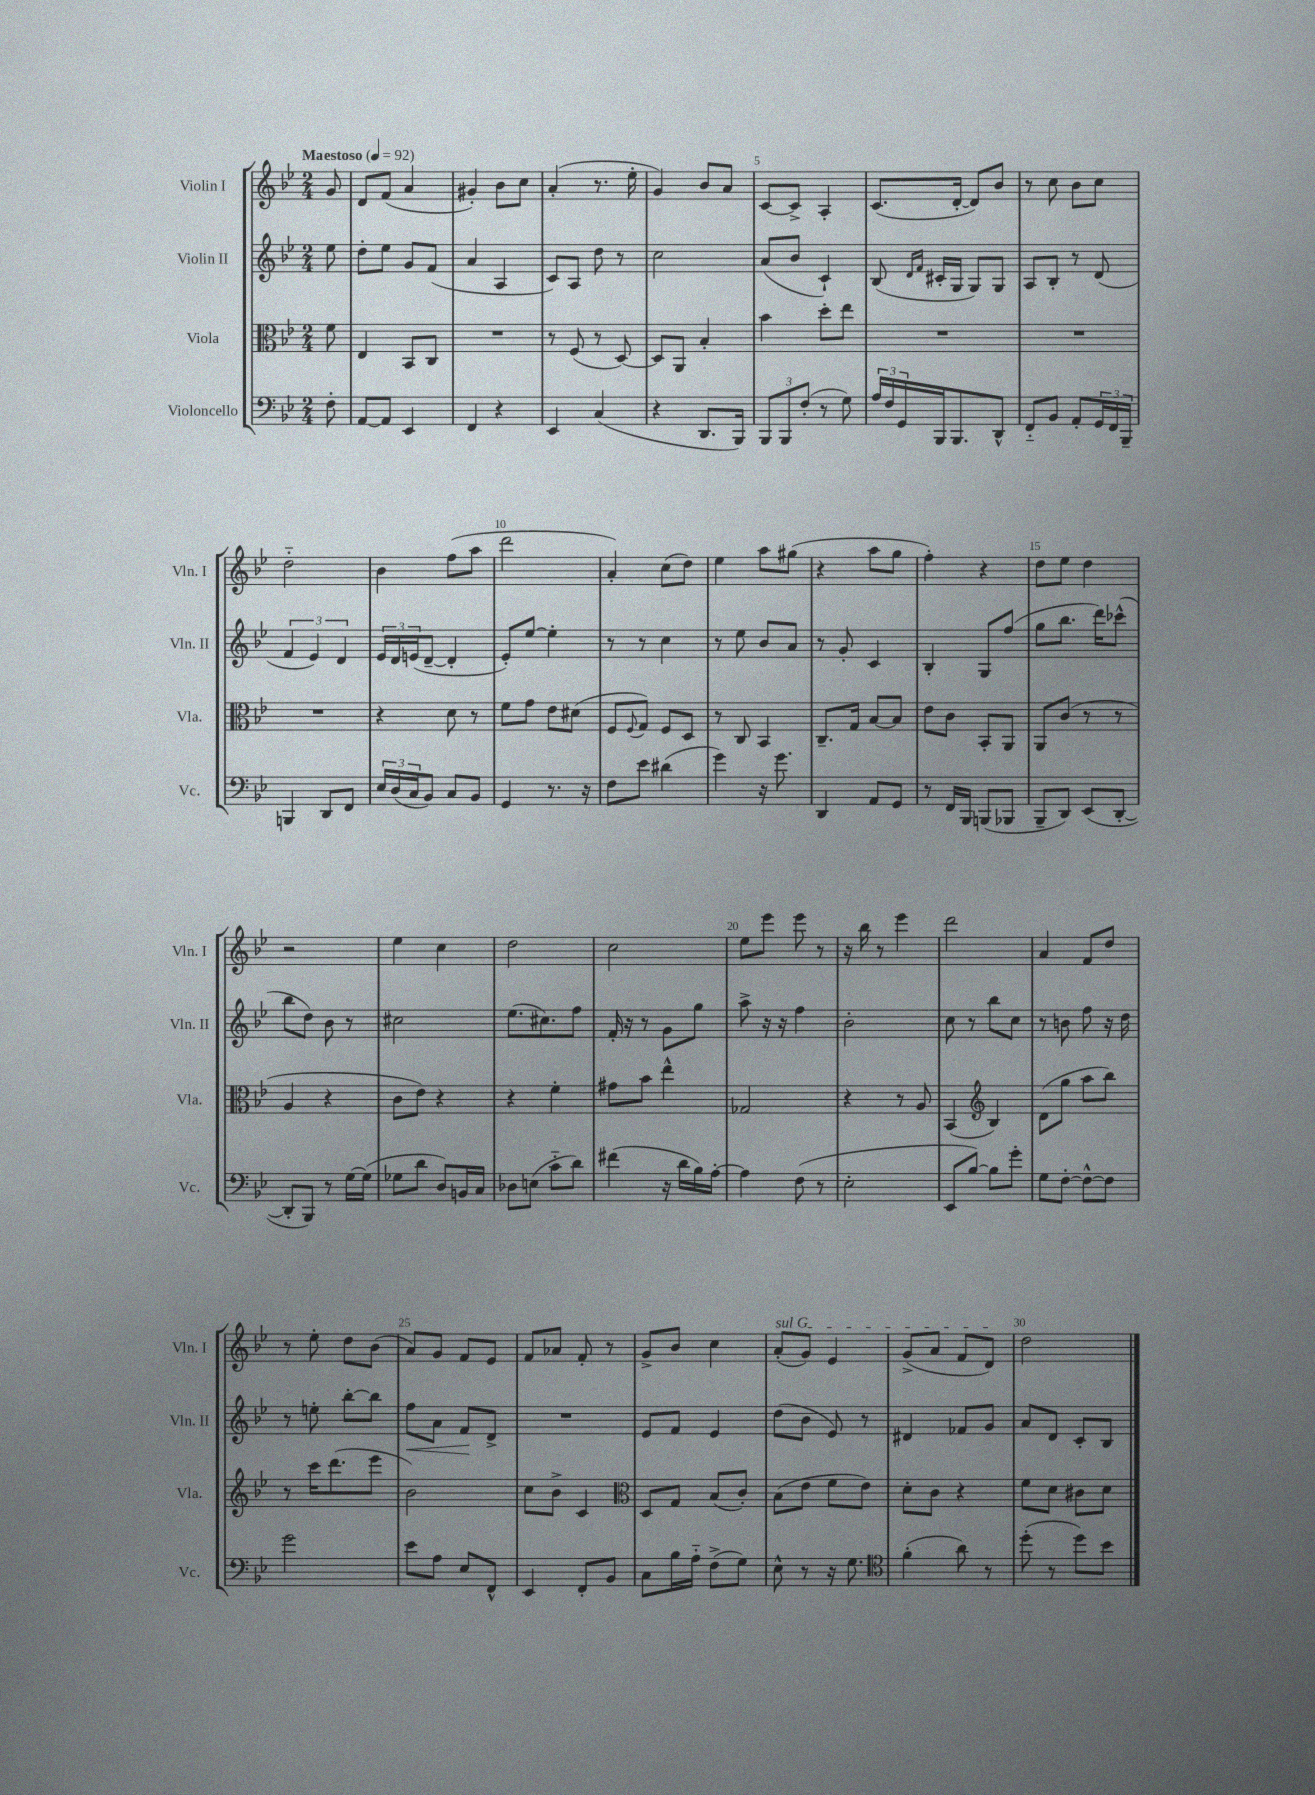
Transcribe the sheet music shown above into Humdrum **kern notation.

**kern	**kern	**kern	**dynam	**kern
*part4	*part3	*part2	*part2	*part1
*staff4	*staff3	*staff2	*staff2	*staff1
*I"Violoncello	*I"Viola	*I"Violin II	*	*I"Violin I
*I'Vc.	*I'Vla.	*I'Vln. II	*	*I'Vln. I
*clefF4	*clefC3	*clefG2	*	*clefG2
*k[b-e-]	*k[b-e-]	*k[b-e-]	*	*k[b-e-]
*M2/4	*M2/4	*M2/4	*	*M2/4
*MM92	*MM92	*MM92	*	*MM92
=	=	=	=	=
!	!	!	!	!LO:TX:a:B:t=Maestoso
8F'\	8f\	8ee-\	.	8g/
=1	=1	=1	=1	=1
[8AA/L	4E-/	8dd'\L	.	8d/L
8AA/J]	.	8ee-\J	.	(8f/J
4EE-/	8BB-/L	8g/L	.	4a/
.	8C/J	(8f/J	.	.
=2	=2	=2	=2	=2
4FF/	2r	4a/	.	4g#X'/)
4r	.	4A/	.	8b-\L
.	.	.	.	8cc\J
=3	=3	=3	=3	=3
4EE-/	8r	8c/L)	.	(4a'/
.	(8F/	8A/J	.	.
(4C/	8r	8dd\	.	8.r
.	[8D/)	8r	.	.
.	.	.	.	16ee-'\
=4	=4	=4	=4	=4
4r	8D/L]	2cc\	.	4g/)
.	8AA/J	.	.	.
8.DD/L	4B-'/	.	.	8b-/L
.	.	.	.	8a/J
16BBB-/Jk)	.	.	.	.
=5	=5	=5	=5	=5
12BBB-/L	4b-\	(8a/L	.	[8c/L
12BBB-/	.	.	.	.
.	.	8b-/J	.	8c^/J]
(12F'/J	.	.	.	.
8r	8dd'\L	4c`/)	.	4A'/
8G\)	8ee-\J	.	.	.
=6	=6	=6	=6	=6
24A/LL	2r	(8B-/	.	(8.c/L
24F/	.	.	.	.
24GG/	.	.	.	.
.	.	16qqd/LL	.	.
.	.	16qqf/JJ	.	.
16BBB-/J	.	16c#X'/LL	.	.
8.BBB-/	.	16G/JJ	.	[16d'/Jk
.	.	8G/L)	.	8d/L])
8DD^^/J	.	8G/J	.	8b-/J
=7	=7	=7	=7	=7
8FF/L	2r	8A/L	.	8r
8BB-/J	.	8B-'/J	.	8cc\
8AA'/L	.	8r	.	8b-\L
24GG/L	.	(8d/	.	8cc\J
24FF/	.	.	.	.
24BBB-~/JJ	.	.	.	.
!!LO:LB:g=z
=8	=8	=8	=8	=8
4BBBn/	2r	6f/	.	2dd\
.	.	6e-/)	.	.
8DD/L	.	.	.	.
.	.	6d/	.	.
8FF/J	.	.	.	.
=9	=9	=9	=9	=9
24E-/LL	4r	24e-/LL	.	4b-\
(24D/	.	24d/	.	.
24C/J	.	(24en/J	.	.
8BB-/J)	.	[8d~/J	.	.
8C/L	8d\	4d'/]	.	(8ff\L
8BB-/J	8r	.	.	8aa\J
=10	=10	=10	=10	=10
4GG/	8f\L	8e-'/L)	.	2ddd\
.	8g\J	[8ee-/J	.	.
8.r	8e-\L	4ee-'\]	.	.
.	(8d#X\J	.	.	.
16r	.	.	.	.
=11	=11	=11	=11	=11
8F\L	8F/L	8r	.	4a'/)
.	8qqF/	.	.	.
8e-\J	8G/J)	8r	.	.
(4d#X\	8F/L	4cc\	.	(8cc\L
.	8D/J	.	.	8dd\J)
=12	=12	=12	=12	=12
4g\)	8r	8r	.	4ee-\
.	8C/	8ee-\	.	.
16r	4BB-/	8b-/L	.	8aa\L
8.g\	.	.	.	.
.	.	8a/J	.	(8gg#X\J
=13	=13	=13	=13	=13
4DD/	8.C~/L	8r	.	4r
.	.	8g'/	.	.
.	16G/Jk	.	.	.
8AA/L	[8B-/L	4c/	.	8aa\L
8GG/J	8B-/J]	.	.	8gg\J
=14	=14	=14	=14	=14
8r	8e-\L	4B-'/	.	4ff'\)
16FF/LL	8c\J	.	.	.
16BBB-/JJ	.	.	.	.
(8BBBn/L	8BB-'/L	8G/L	.	4r
8BBB-X/J	8AA/J	(8ff/J	.	.
=15	=15	=15	=15	=15
8BBB-~/L	8AA/L	8gg\L	.	8dd\L
8DD/J)	(8c/J	8.bb-\J	.	8ee-\J
(8EE-/L	8r	.	.	4dd\
.	.	16ddd\KL)	.	.
[8DD'/J	8r	(8ccc-X^^\J	.	.
!!LO:LB:g=z
=16	=16	=16	=16	=16
8DD'/L]	4A/	8bb-\L	.	2r
8BBB-/J)	.	8dd\J)	.	.
8r	4r	8b-\	.	.
[16G\LL	.	8r	.	.
(16G\JJ]	.	.	.	.
=17	=17	=17	=17	=17
8G-X\L	8c\L	2cc#X\	.	4ee-\
8d\J	8e-\J)	.	.	.
8D/L)	4r	.	.	4cc\
16BBn/L	.	.	.	.
16C/JJ	.	.	.	.
=18	=18	=18	=18	=18
8D-X\L	4r	(8.ee-\L	.	2dd\
(8En\J	.	.	.	.
.	.	8.cc#X\)	.	.
8c\L	4f'\	.	.	.
8d\J)	.	8ff\J	.	.
=19	=19	=19	=19	=19
(4f#X\	8g#X\L	16f'/	.	2cc\
.	.	16r	.	.
.	8b-\J	8r	.	.
16r	4ee-^^\	8g\L	.	.
16d\LL	.	.	.	.
16B-\)	.	8gg\J	.	.
[16A'\JJ	.	.	.	.
=20	=20	=20	=20	=20
4A\]	2G-X/	8aa^\	.	8ee-\L
.	.	16r	.	8eee-\J
.	.	16r	.	.
(8F\	.	4ff\	.	8eee-\
8r	.	.	.	8r
=21	=21	=21	=21	=21
2E-'\	4r	2b-'\	.	16r
.	.	.	.	16bb-\
.	.	.	.	8r
.	8r	.	.	4eee-\
.	8A/	.	.	.
=22	=22	=22	=22	=22
8EE-/L	(4BB-/	8cc\	.	2ddd\
[8B-/J)	.	8r	.	.
*	*clefG2	*	*	*
8B-\L]	4B-/)	8bb-\L	.	.
8g'\J	.	8cc\J	.	.
=23	=23	=23	=23	=23
8G\L	(8d\L	8r	.	4a/
[8F'\J	8gg\J	8bn\	.	.
8F^^\L_	8aa\L	8ff\	.	8f/L
8F\J]	8bb-\J)	16r	.	8dd/J
.	.	16dd\	.	.
!!LO:LB:g=z
=24	=24	=24	=24	=24
2g\	8r	8r	.	8r
.	16ccc\KL	8een'\	.	8ee-'\
.	(8.ddd\	.	.	.
.	.	[8bb-'\L	.	8dd\L
.	8eee-\J	8bb-\J]	.	(8b-\J
=25	=25	=25	=25	=25
!	!	!	!LO:HP:b	!
8e-\L	2b-\)	8ff\L	<	8a/L)
8A\J	.	8a\J	.	8g/J
8E-/L	.	8f/L	.	8f/L
8FF^^/J	.	8d^/J	[	8e-/J
=26	=26	=26	=26	=26
4EE-/	8cc\L	2r	.	8f/L
.	8b-^\J	.	.	8a-X/J
8FF'/L	4c/	.	.	8f'/
8BB-/J	.	.	.	8r
=27	=27	=27	=27	=27
*	*clefC3	*	*	*
8C\L	8D/L	8e-/L	.	8g^/L
16B-\L	8G/J	8f/J	.	8b-/J
16A\JJ	.	.	.	.
(8F^\L	(8B-/L	4e-/	.	4cc\
8G\J)	8c'/J)	.	.	.
=28	=28	=28	=28	=28
!	!	!	!	!LO:TX:a:i:t=sul G
8E-^^\	(8B-\L	(8dd\L	.	(8a'/L
8r	8e-\J	8b-\J	.	8g/J)
16r	8f\L	8e-/)	.	4e-/
8.G\	.	.	.	.
.	8e-\J)	8r	.	.
=29	=29	=29	=29	=29
*clefC4	*	*	*	*
(4f'\	8d'\L	4d#X/	.	(8g^/L
.	8c\J	.	.	8a/J
8a\)	4r	8f-X/L	.	8f/L
8r	.	8g/J	.	8d/J)
=30	=30	=30	=30	=30
(8dd'\	8f\L	8a/L	.	2dd\
8r	8d\J	8d/J	.	.
8dd\L)	8c#X\L	8c'/L	.	.
8b-\J	8d\J	8B-/J	.	.
==	==	==	==	==
*-	*-	*-	*-	*-
